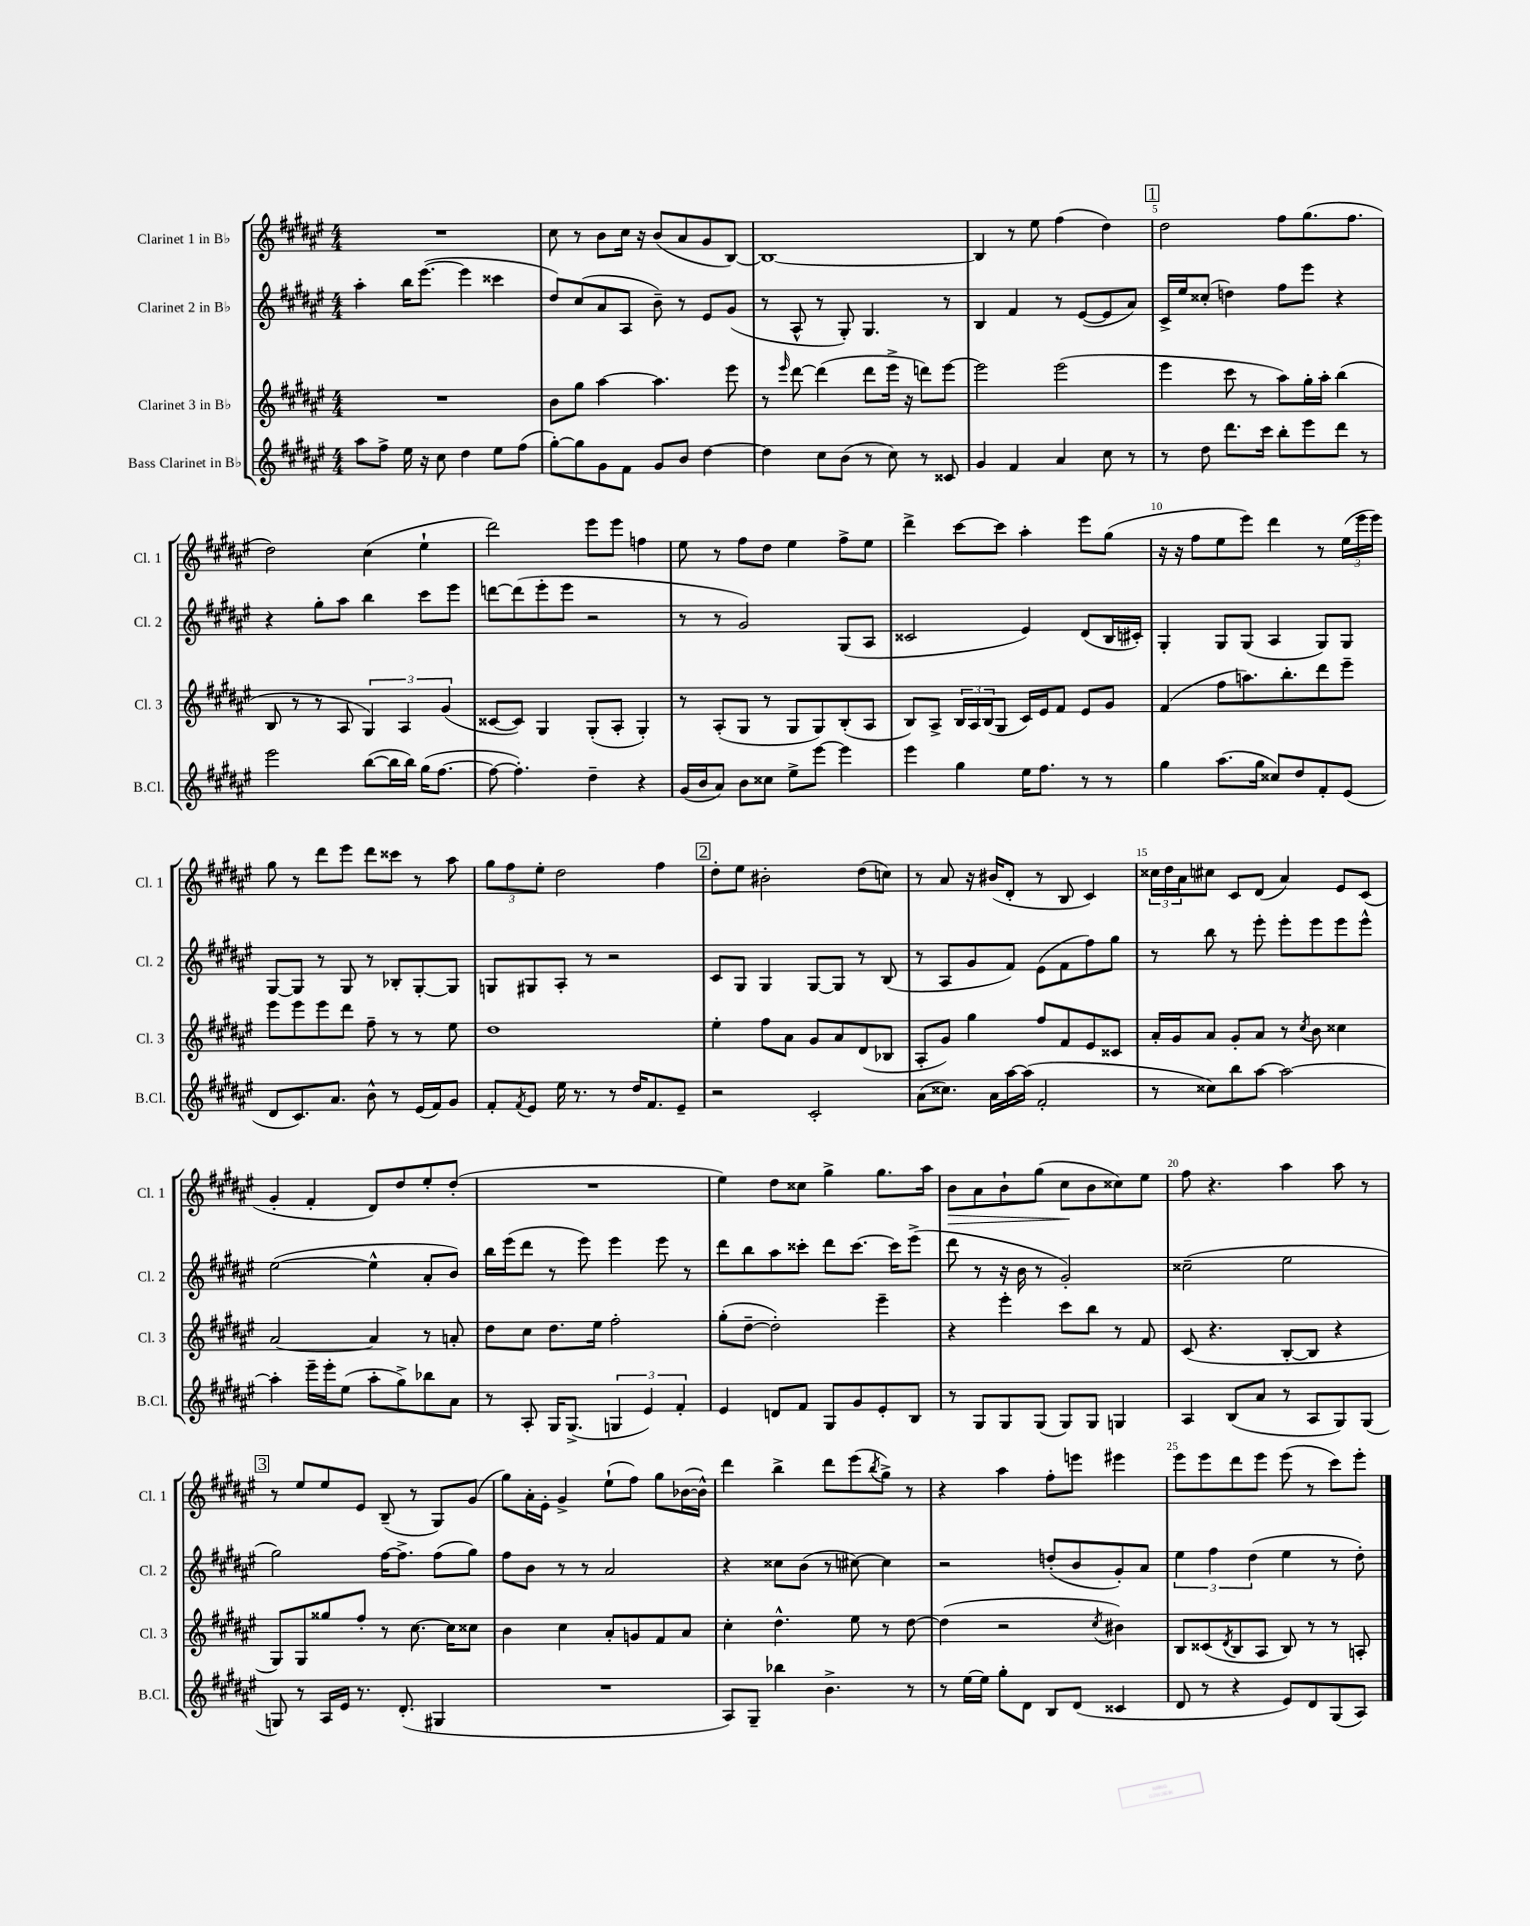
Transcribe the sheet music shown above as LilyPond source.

<<
\new StaffGroup <<
\new Staff = "s0" \with { instrumentName = "Clarinet 1 in Bb" shortInstrumentName = "Cl. 1" } {
    \clef treble \key fis \major \numericTimeSignature \time 4/4
    R1 |
    cis''8 r8 b'8 cis''16 r16 b'8( ais'8 gis'8 b8~) |
    b1~ |
    b4 r8 eis''8 fis''4( dis''4) |
    \mark \markup { \box "1" } dis''2 fis''8 gis''8.( fis''8. |
    dis''2) cis''4( eis''4-! |
    dis'''2) eis'''8 eis'''8 f''4 |
    eis''8 r8 fis''8 dis''8 eis''4 fis''8-> eis''8 |
    dis'''4-> cis'''8~ cis'''8 ais''4-. eis'''8 gis''8( |
    r16 r16 fis''8 eis''8 eis'''8) dis'''4 r8 \tuplet 3/2 { eis''16( eis'''16 eis'''16) } |
    gis''8 r8 dis'''8 eis'''8 dis'''8 cisis'''8 r8 ais''8 |
    \tuplet 3/2 { gis''8 fis''8 eis''8-. } dis''2 fis''4 |
    \mark \markup { \box "2" } dis''8-. eis''8 bis'2-. dis''8( c''8) |
    r8 ais'8 r16 bis'16( dis'8-. r8 b8 cis'4) |
    \tuplet 3/2 { cisis''16 dis''16 ais'16 } cis''8 cis'8 dis'8( ais'4) eis'8 cis'8( |
    gis'4-. fis'4-. dis'8) dis''8 eis''8-. dis''8-.( |
    R1 |
    eis''4) dis''8 cisis''8 gis''4-> gis''8. ais''16 |
    b'8\> ais'8 b'8-! gis''8( cis''8\! b'8 cisis''8) eis''8 |
    fis''8 r4. ais''4 ais''8 r8 |
    \mark \markup { \box "3" } r8 eis''8 eis''8 eis'8 b8--( r8 gis8) gis'8( |
    gis''8) ais'16-. eis'16-. gis'4-> eis''8-!( fis''8) gis''8 bes'16~( bes'16-^) |
    dis'''4 b''4-> dis'''8 eis'''8( \acciaccatura { b''8 } gis''8->) r8 |
    r4 ais''4 fis''8-. e'''8 eis'''4 |
    eis'''8 eis'''8 dis'''8 eis'''8 eis'''8( r8 cis'''8) eis'''8-. \bar "|." |
}
\new Staff = "s1" \with { instrumentName = "Clarinet 2 in Bb" shortInstrumentName = "Cl. 2" } {
    \clef treble \key fis \major \numericTimeSignature \time 4/4
    ais''4-. b''16 eis'''8.~( eis'''4 cisis'''4 |
    dis''8) cis''8( ais'8 ais8 b'8--) r8 eis'8 gis'8( |
    r8 ais8-^ r8 gis8-.) gis4. r8 |
    b4 fis'4 r8 eis'8~( eis'8 ais'8) |
    \mark \markup { \box "1" } cis'16-> eis''16 cisis''8-.( d''4) fis''8 eis'''8 r4 |
    r4 gis''8-. ais''8 b''4 cis'''8 eis'''8 |
    d'''8~ d'''8( eis'''8-. eis'''8 r2 |
    r8 r8 gis'2) gis8( ais8 |
    cisis'2 eis'4) dis'8( b16 cis'16-.) |
    gis4-. gis8 gis8( ais4 gis8) gis8 |
    gis8~ gis8 r8 gis8 r8 bes8-. gis8~-. gis8 |
    g8 gis8 ais8-. r8 r2 |
    \mark \markup { \box "2" } cis'8 gis8 gis4 gis8~ gis8 r8 b8( |
    r8 ais8 gis'8 fis'8) eis'8( fis'8 fis''8) gis''8 |
    r8 b''8 r8 eis'''8-. eis'''8-. eis'''8 eis'''8 eis'''8-^ |
    eis''2~( eis''4-^ ais'8-. b'8) |
    b''16 eis'''16( dis'''8 r8 eis'''8) eis'''4 eis'''8 r8 |
    dis'''8 b''8 ais''8 cisis'''8-. dis'''8 cisis'''8.~ cisis'''16 eis'''8->( |
    dis'''8 r8 r16 b'16 r8 gis'2-.) |
    cisis''2--( eis''2 |
    \mark \markup { \box "3" } gis''2) fis''16~ fis''8.-> fis''8( gis''8) |
    fis''8 b'8 r8 r8 ais'2 |
    r4 cisis''8 b'8( r8 cis''8~) cis''4 |
    r2 d''8-.( b'8 gis'8-.) ais'8 |
    \tuplet 3/2 { eis''4 fis''4 dis''4( } eis''4 r8 dis''8-.) \bar "|." |
}
\new Staff = "s2" \with { instrumentName = "Clarinet 3 in Bb" shortInstrumentName = "Cl. 3" } {
    \clef treble \key fis \major \numericTimeSignature \time 4/4
    R1 |
    b'8 gis''8 ais''4~ ais''4. eis'''8 |
    r8 \grace { eis'''16 } dis'''8~ dis'''4( dis'''8 eis'''16-> r16 d'''8) eis'''8~ |
    eis'''2 eis'''2( |
    \mark \markup { \box "1" } eis'''4 cis'''8 r8 ais''8) gis''16-. ais''16-. b''4( |
    b8 r8 r8 ais8 \tuplet 3/2 { gis4) ais4 gis'4( } |
    cisis'8~ cisis'8) gis4 gis8-.( ais8-. gis4-.) |
    r8 ais8-.( gis8 r8 gis8 gis8) b8-.( ais8 |
    b8) ais8-> \tuplet 3/2 { b16 ais16 b16( } gis8 cis'16) eis'16 fis'8 eis'8 gis'8 |
    fis'4( fis''8 a''8.) b''8.-. dis'''8 eis'''8-- |
    eis'''8 eis'''8 eis'''8 dis'''8 fis''8-- r8 r8 eis''8 |
    dis''1 |
    \mark \markup { \box "2" } eis''4-. fis''8 ais'8 gis'8 ais'8 dis'8( bes8 |
    ais8-. gis'8) gis''4 fis''8 fis'8 eis'8 cisis'8 |
    ais'16-. gis'16 ais'8 gis'8-. ais'8 r8 \acciaccatura { cis''8 } b'8 cisis''4 |
    ais'2~ ais'4 r8 a'8-. |
    dis''8 cis''8 dis''8. eis''16 fis''2-. |
    gis''8-.( dis''8~-- dis''2-.) eis'''4-- |
    r4 eis'''4-. cis'''8 b''8 r8 fis'8 |
    cis'8( r4. b8~-. b8 r4 |
    \mark \markup { \box "3" } gis8) gis8 gisis''8 fis''8-. r8 cis''8.~ cis''16 cisis''8 |
    b'4 cis''4 ais'8-. g'8 fis'8 ais'8 |
    cis''4-. dis''4.-^ eis''8 r8 dis''8~ |
    dis''4( r2 \acciaccatura { cis''8 } bis'4) |
    b8 cisis'8( \acciaccatura { dis'8 } b8 ais8 b8) r8 r8 a8-. \bar "|." |
}
\new Staff = "s3" \with { instrumentName = "Bass Clarinet in Bb" shortInstrumentName = "B.Cl." } {
    \clef treble \key fis \major \numericTimeSignature \time 4/4
    ais''8 fis''8-> eis''16 r16 cis''8 dis''4 eis''8 fis''8( |
    gis''8~-.) gis''8 gis'8 fis'8 gis'8 b'8 dis''4~ |
    dis''4 cis''8 b'8( r8 cis''8) r8 cisis'8 |
    gis'4 fis'4 ais'4 cis''8 r8 |
    \mark \markup { \box "1" } r8 dis''8 dis'''8. cis'''16 b''8-. eis'''8 dis'''8 r8 |
    eis'''2 b''8~( b''16 b''16) gis''16( fis''8.~ |
    fis''8~ fis''4.-.) dis''4-- r4 |
    gis'16( b'16 ais'8) b'8 cisis''8 eis''8-> eis'''8~ eis'''4 |
    eis'''4 gis''4 eis''16 fis''8. r8 r8 |
    gis''4 ais''8.( gis''16 cisis''8) dis''8 fis'8-. eis'8( |
    dis'8 cis'8.) ais'8. b'8-^ r8 eis'16( fis'16) gis'8 |
    fis'8-. \acciaccatura { fis'8 } eis'8 eis''16 r8. r8 dis''16 fis'8. eis'8-- |
    \mark \markup { \box "2" } r2 cis'2-. |
    ais'8( cisis''8.) ais'16 ais''16~ ais''16( fis'2-. |
    r8 cisis''8) b''8 ais''8~ ais''2~ |
    ais''4-. eis'''16-- eis'''16-. eis''8( ais''8-. gis''8->) bes''8 ais'8 |
    r8 ais8-. gis16 gis8.->( \tuplet 3/2 { g4 eis'4) fis'4-. } |
    eis'4 d'8 fis'8 gis8 gis'8 eis'8-. b8 |
    r8 gis8 gis8 gis8( gis8) gis8 g4 |
    ais4 b8( ais'8 r8 ais8 gis8) gis8( |
    \mark \markup { \box "3" } g8) r8 ais16 eis'16 r8. dis'8.-.( gis4 |
    R1 |
    ais8) gis8-- bes''4 b'4.-> r8 |
    r8 eis''16~ eis''16 gis''8-. dis'8 b8 dis'8( cisis'4 |
    dis'8 r8 r4 eis'8) dis'8 gis8( ais8) \bar "|." |
}
>>
>>
\layout { \context { \Score \override BarNumber.break-visibility = ##(#f #t #t) barNumberVisibility = #(every-nth-bar-number-visible 5) } }
